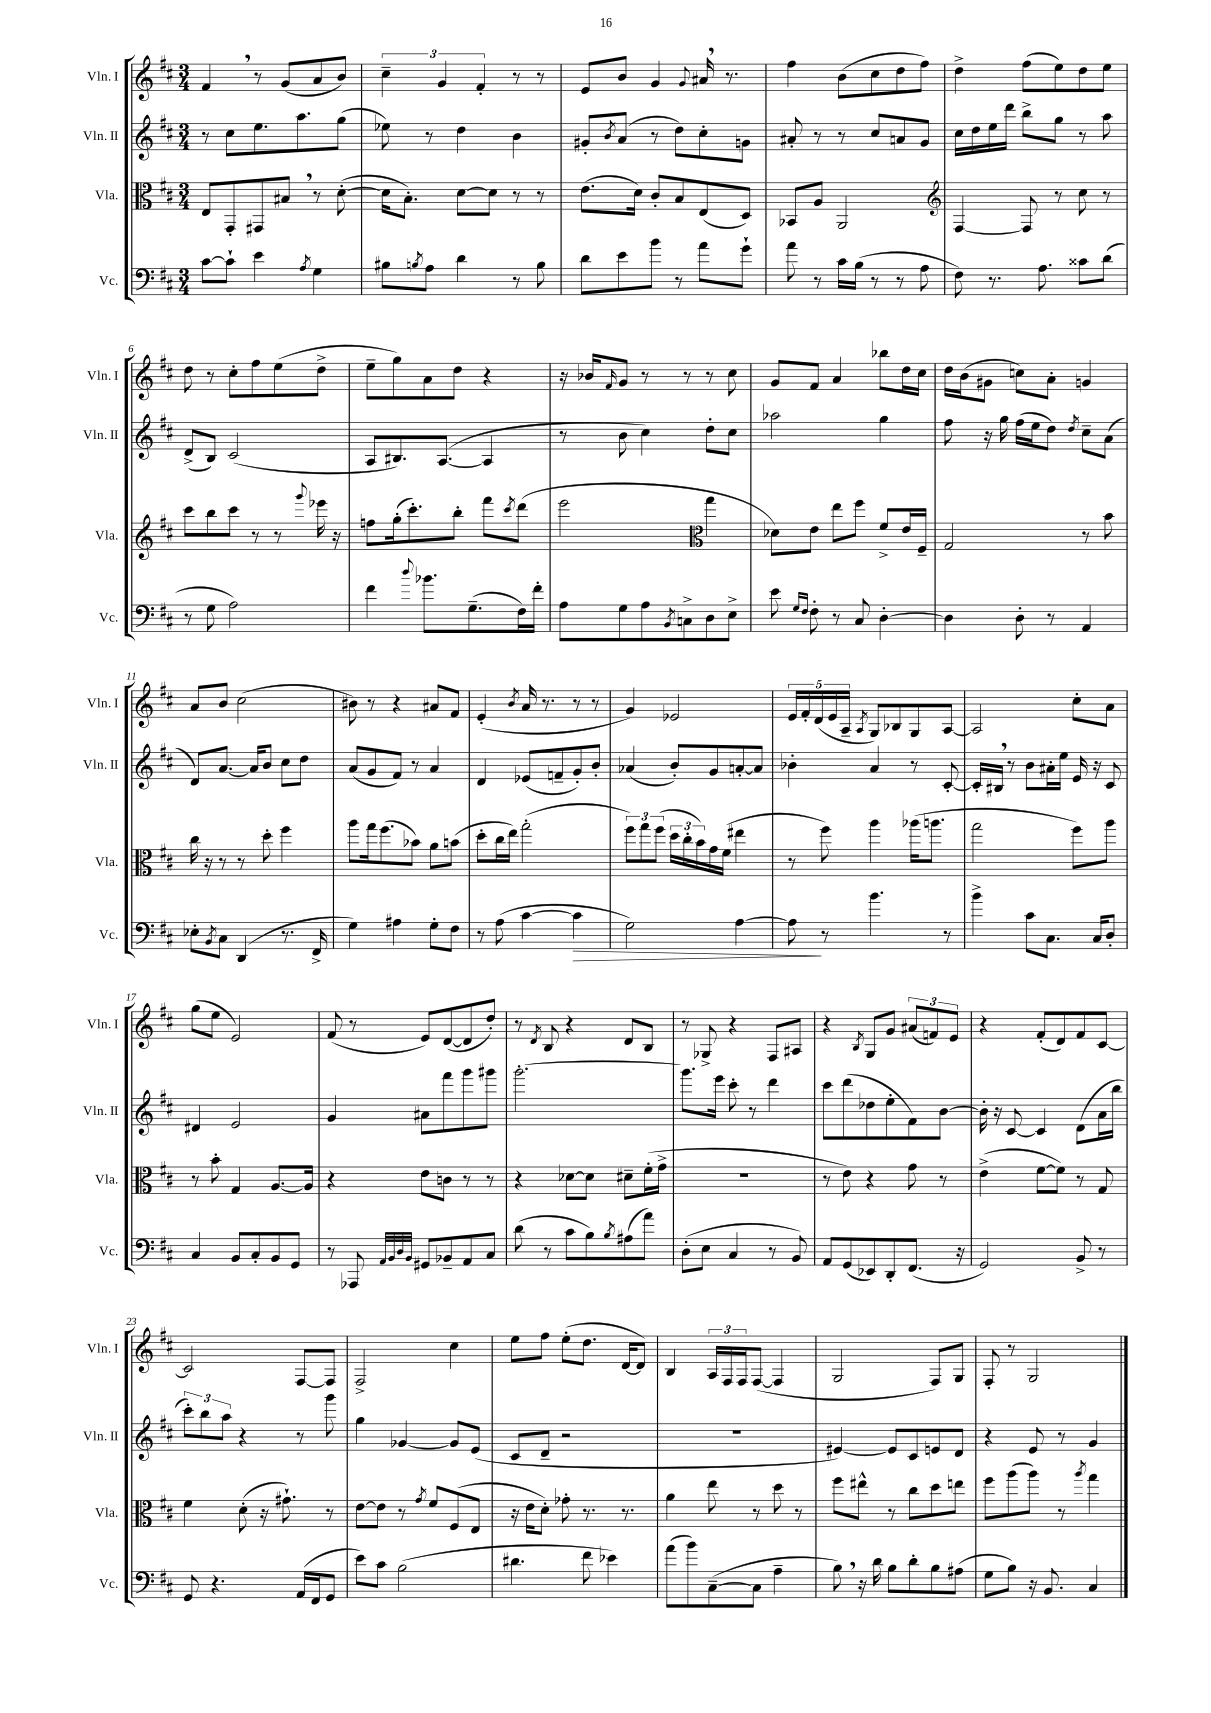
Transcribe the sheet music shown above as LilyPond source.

<<
\new StaffGroup <<
\new Staff = "s0" \with { instrumentName = "Vln. I" shortInstrumentName = "Vln. I" } {
    \clef treble \key d \major \numericTimeSignature \time 3/4
    fis'4 \breathe r8 g'8( a'8 b'8) |
    \tuplet 3/2 { cis''4-- g'4 fis'4-. } r8 r8 |
    e'8 b'8 g'4 \appoggiatura { g'8 } ais'16 \breathe r8. |
    fis''4 b'8( cis''8 d''8 fis''8) |
    d''4-> fis''8( e''8) d''8 e''8 |
    d''8 r8 cis''8-. fis''8 e''8( d''8-> |
    e''8-- g''8) a'8 d''8 r4 |
    r16 bes'16 \grace { fis'16 } g'8 r8 r8 r8 cis''8 |
    g'8 fis'8 a'4 bes''8 d''16 cis''16 |
    d''16 b'16( gis'8 c''8) a'8-. g'4 |
    a'8 b'8 cis''2( |
    bis'8) r8 r4 ais'8 fis'8 |
    e'4-.( \acciaccatura { b'8 } a'16 r8. r8 r8 |
    g'4) ees'2 |
    \tuplet 5/4 { e'16 fis'16-. d'16( e'16 a16-- } \acciaccatura { a8 } g8) bes8 g8 a8~ |
    a2 cis''8-. a'8 |
    g''8( e''8 e'2) |
    fis'8( r8 e'8) d'8~( d'8 d''8-.) |
    r8 \acciaccatura { d'8 } b8 r4 d'8 b8 |
    r8 ges8-> r4 fis8 ais8 |
    r4 \acciaccatura { b8 } g8 g'8 \tuplet 3/2 { ais'8( f'8) e'8 } |
    r4 fis'8-.( d'8) fis'8 cis'8~ |
    cis'2 fis8~ fis8 |
    fis2-> cis''4 |
    e''8 fis''8 e''8-.( d''8. d'16~ d'8) |
    b4 \tuplet 3/2 { a16 fis16 fis16 } fis8~( fis4 |
    g2 fis8) g8 |
    fis8-. r8 g2 \bar "|." |
}
\new Staff = "s1" \with { instrumentName = "Vln. II" shortInstrumentName = "Vln. II" } {
    \clef treble \key d \major \numericTimeSignature \time 3/4
    r8 cis''8 e''8. a''8. g''8( |
    ees''8) r8 d''4 b'4 |
    gis'8-. \acciaccatura { b'8 } a'8( r8 d''8) cis''8-. g'8 |
    ais'8-. r8 r8 cis''8 a'8 g'8 |
    cis''16 d''16 e''16 d'''16 b''8-> g''8 r8 a''8 |
    d'8->( b8) cis'2( |
    a8 bis8.) a8.~( a4 |
    r8 b'8 cis''4) d''8-. cis''8 |
    aes''2 g''4 |
    fis''8 r16 g''16 fis''16( e''16 d''8) \acciaccatura { d''8 } cis''8-- a'8( |
    d'8) a'8.~ a'16 b'8 cis''8 d''8 |
    a'8( g'8 fis'8) r8 a'4 |
    d'4 ees'8( f'8-- g'8-.) b'8-. |
    aes'4( b'8-.) g'8 a'8~-. a'8 |
    bes'4-. a'4 r8 cis'8~-. |
    cis'16-. bis16 \breathe r8 b'8 ais'16-. e''16 e'16 r16 cis'8 |
    dis'4 e'2 |
    g'4 ais'8 fis'''8 g'''8 gis'''8 |
    g'''2.~-. |
    g'''8. e'''16 cis'''8-. r8 d'''4 |
    cis'''8 d'''8( des''8 e''8-. fis'8) b'8~ |
    b'16-. r16 cis'8~ cis'4 d'8( a'16 b''16 |
    \tuplet 3/2 { cis'''8-.) b''8 a''8 } r4 r8 g'''8 |
    g''4 ges'4~ ges'8 e'8( |
    cis'8 d'8-- r2 |
    R2. |
    eis'4~) eis'8 cis'8 e'8 d'8 |
    r4 e'8 r8 g'4 \bar "|." |
}
\new Staff = "s2" \with { instrumentName = "Vla." shortInstrumentName = "Vla." } {
    \clef alto \key d \major \numericTimeSignature \time 3/4
    e8 g,8-. gis,8 bis8 \breathe r8 d'8~-.( |
    d'16 b8.-.) d'8~ d'8 r8 r8 |
    e'8.( d'16) cis'8-. b8 e8( d8) |
    bes,8 a8 a,2 |
    \clef treble fis4~ fis8 r8 cis''8 r8 |
    cis'''8 b''8 cis'''8 r8 r8 \appoggiatura { g'''8 } ees'''16 r16 |
    f''8 g''16-.( cis'''8.-.) b''8-. fis'''8 \acciaccatura { cis'''8 } d'''8( |
    e'''2 \clef alto g''4 |
    des'8) e'8 e''8 fis''8 fis'8-> e'16 fis16-- |
    g2 r8 b'8 |
    cis''16 r16 r8 r8 d''8-. fis''4 |
    a''8 g''16 fis''8.( bes'8) a'8 b'8( |
    d''8-. cis''16 e''16) g''2-.( |
    \tuplet 3/2 { fis''8) g''8 fis''8( } \tuplet 3/2 { d''16 cis''16-. b'16) } g'16 fis'16( eis''4 |
    r8 fis''8) a''4 aes''16( a''8. |
    g''2 fis''8) a''8 |
    r8 b'8-. g4 a8.~ a16 |
    r4 e'8 c'8 r8 r8 |
    r4 des'8~ des'8 dis'8-- fis'16-.( g'16-> |
    R2. |
    r8 e'8) r4 g'8 r8 |
    e'4->( fis'8~ fis'8) r8 g8 |
    fis'4 d'8-.( r16 gis'8.-!) r8 |
    e'8~ e'8 r8 \acciaccatura { g'8 } fis'8 fis8( e8 |
    r16 e'16 d'8-.) ges'8-. r8. r8. |
    a'4 e''8 r8 d''8 r8 |
    fis''8 eis''8-^ r8 cis''8 d''8 e''8 |
    fis''8 a''8( a''8) r8 \acciaccatura { a''8 } g''4 \bar "|." |
}
\new Staff = "s3" \with { instrumentName = "Vc." shortInstrumentName = "Vc." } {
    \clef bass \key d \major \numericTimeSignature \time 3/4
    cis'8~ cis'8-! e'4 \acciaccatura { a8 } g4 |
    bis8 \acciaccatura { b8 } a8 d'4 r8 b8 |
    d'8 e'8 b'8 r8 a'8 g'8-! |
    a'8 r8 cis'16 b16( r8 r8 a8 |
    fis8) r8. a8. cisis'8 d'8( |
    r8 g8 a2) |
    fis'4 \appoggiatura { d''8 } bes'8. g8.--( fis16) fis'16-. |
    a8 g8 a8 \acciaccatura { b,8 } c8-> d8 e8-> |
    e'8 \grace { g16 fis16 } fis8-. r8 cis8 d4~-. |
    d4 d8-. r8 a,4 |
    ees8-. \acciaccatura { b,8 } cis8 d,4( r8. fis,16-> |
    g4) ais4 g8-. fis8 |
    r8 a8( cis'4~ cis'4\> |
    g2) a4~ |
    a8\! r8 b'4. r8 |
    b'4-> cis'8 cis8. cis16 d8-. |
    cis4 b,8 cis8-. b,8 g,8 |
    r8 aes,,8 \grace { a,32 b,32 d32 b,32 } gis,8 bes,8-- a,8 cis8 |
    d'8( r8 cis'8 b8) \acciaccatura { b8 } ais8( a'8) |
    d8-.( e8 cis4 r8 b,8) |
    a,8 g,8( ees,8) d,8-. fis,8.( r16 |
    g,2) b,8-> r8 |
    g,8 r4. a,16( fis,16 g,8 |
    e'8) cis'8 b2( |
    dis'4. fis'8 ees'4) |
    a'8( b'8) cis8~--( cis8 a4-- |
    b8) \breathe r16 d'16 b8 d'8-. b8 ais8( |
    g8 b8) r16 b,8. cis4 \bar "|." |
}
>>
>>
